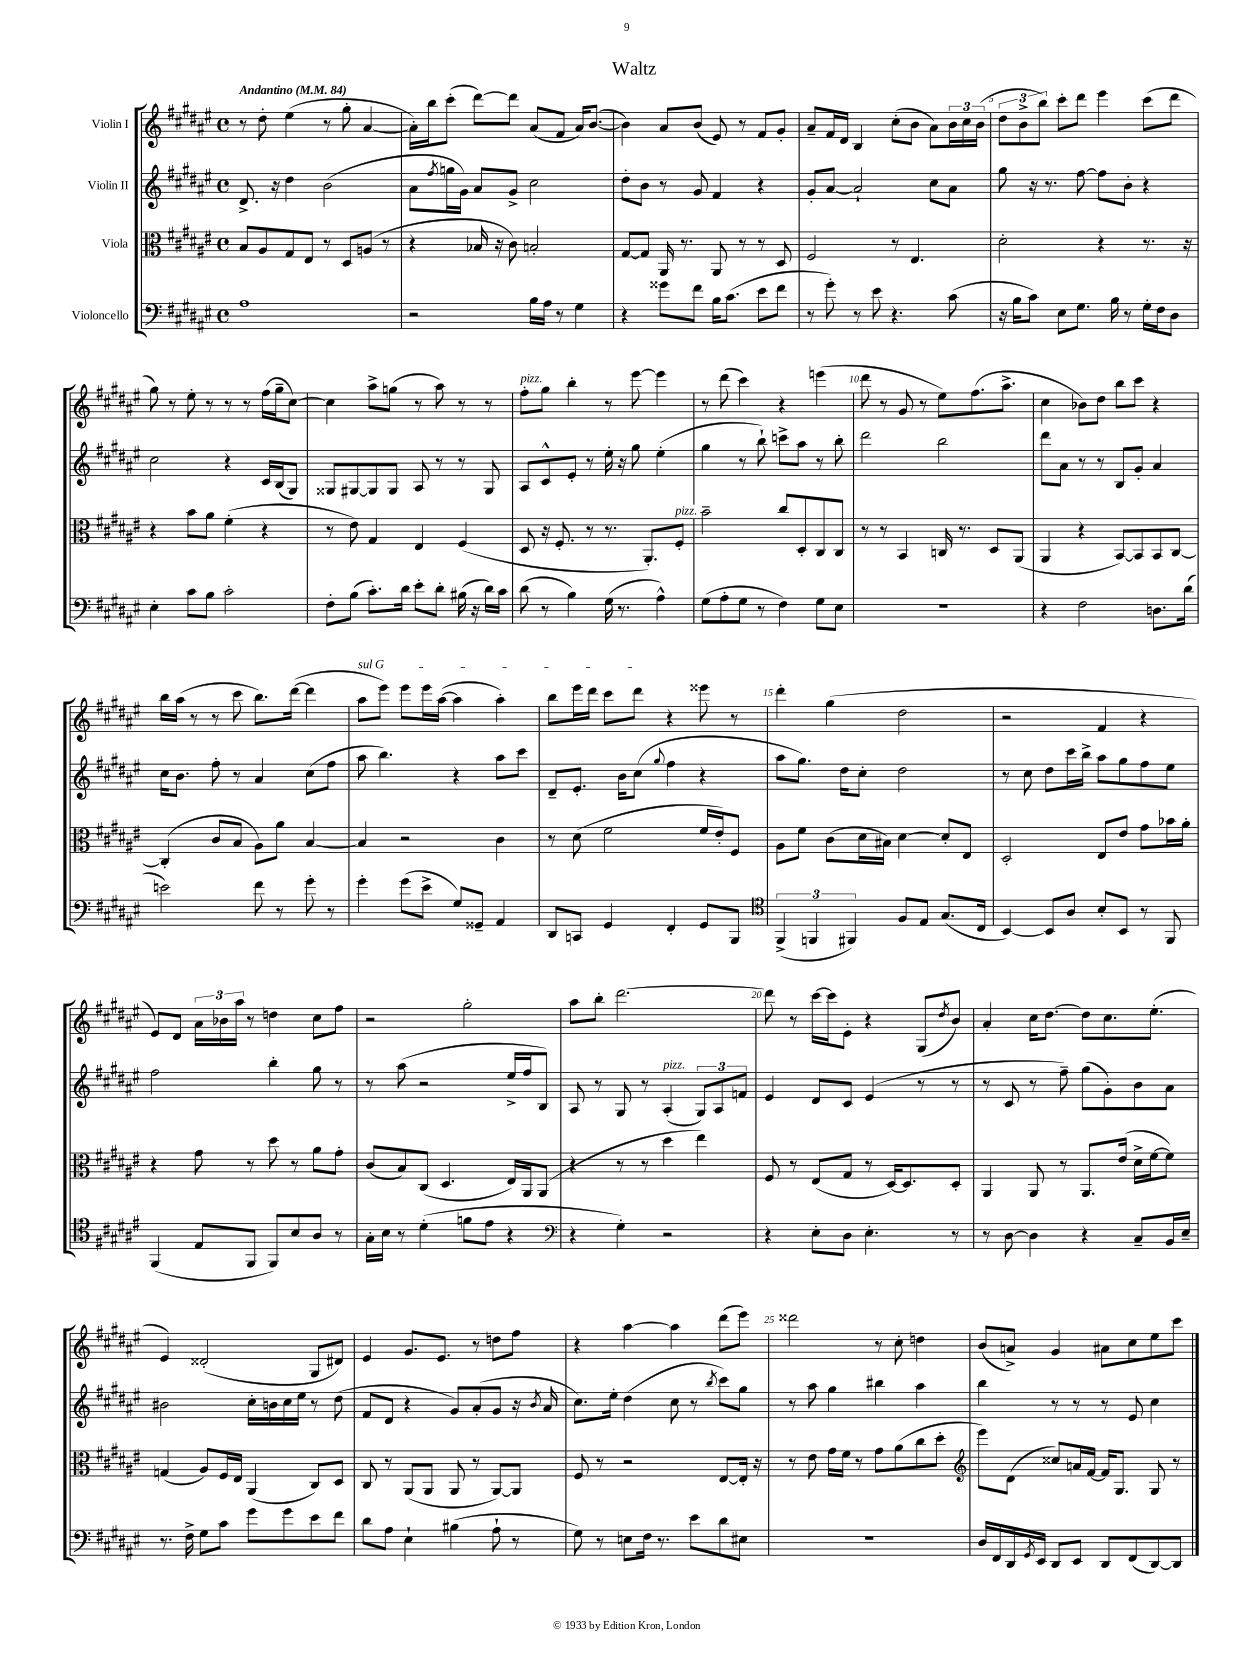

**kern	**kern	**kern	**kern
*part4	*part3	*part2	*part1
*staff4	*staff3	*staff2	*staff1
*I"Violoncello	*I"Viola	*I"Violin II	*I"Violin I
*clefF4	*clefC3	*clefG2	*clefG2
*k[f#c#g#d#a#e#]	*k[f#c#g#d#a#e#]	*k[f#c#g#d#a#e#]	*k[f#c#g#d#a#e#]
*M4/4	*M4/4	*M4/4	*M4/4
*met(c)	*met(c)	*met(c)	*met(c)
*MM84	*MM84	*MM84	*MM84
=1	=1	=1	=1
!	!	!	!LO:TX:a:B:t=Andantino
1A#	8B/L	8.d#^/	8r
.	8A#/	.	8dd#'\
.	.	16r	.
.	8G#/	4dd#\	(4ee#\
.	8E#/J	.	.
.	8r	(2b\	8r
.	8D#/L	.	8gg#'\
.	(8An/J	.	[4a#/
.	8r	.	.
=2	=2	=2	=2
2r	4r	8a#\L	16a#'\LL])
.	.	.	16bb\J
.	.	8qff#/	.
.	.	16ggn\L	(8ccc#'\J
.	.	16g#\JJ)	.
.	16B-X/	8a#/L	[8ddd#\L)
.	16r	.	.
.	8c#\)	8g#^/J	8ddd#\J]
16B\LL	2Bn'/	2cc#\	(8a#/L
16A#\JJ	.	.	.
8r	.	.	8f#/J
4G#\	.	.	16a#/KL)
.	.	.	([8.b/J
=3	=3	=3	=3
4r	[8G#/L	8dd#'\L	4b\])
.	8G#/J]	8b\J	.
8g##X\L	16AA#/	8r	8a#/L
.	8.r	.	.
8f#\J	.	8g#/	(8b/J
16B\KL	8AA#/	4f#/	8e#/)
(8.c#\J	.	.	.
.	8r	.	8r
8e#\L	8r	4r	8f#/L
8f#\J	8D#/	.	8g#'/J
=4	=4	=4	=4
8r	2F#/	8g#'/L	8a#~/L
8g#'\)	.	[8a#/J	16f#/L
.	.	.	16d#/JJ
8r	.	2a#`/]	4B/
8e#\	.	.	.
4.r	8r	.	(8cc#'\L
.	4.E#/	.	8b\J
.	.	8cc#\L	8a#\L)
(8c#\	.	8a#\J	24b\L
.	.	.	24cc#\
.	.	.	(24b\JJ
=5	=5	=5	=5
16r	2d#'\	8gg#\	12dd#\L
16B\KL	.	.	.
.	.	.	12b^\
8c#\J)	.	16r	.
.	.	.	12bb\J)
.	.	8.r	.
8E#\L	.	.	8ccc#'\L
8.G#\J	.	[8ff#\	8ddd#\J
.	4r	8ff#\L]	4eee#\
16B\	.	.	.
8r	.	8b'\J	.
16G#'\LL	8.r	4r	(8ccc#\L
16F#\J	.	.	.
8D#\J	.	.	8ddd#\J
.	16r	.	.
!!LO:LB:g=z
=6	=6	=6	=6
4E#'\	4r	2cc#\	8gg#\)
.	.	.	8r
8c#\L	8b\L	.	8ee#'\
8B\J	8a#\J	.	8r
2c#'\	(4f#'\	4r	8r
.	.	.	8r
.	4r	16c#/LL	(16ff#\LL
.	.	(16B/J	16gg#~\J
.	.	8G#/J)	[8cc#\J)
=7	=7	=7	=7
8F#'\L	8r	8G##X/L	4cc#\]
(8B\J	8e#\)	[8G#X/	.
8.c#'\L)	4G#/	8G#/]	8aa#^\L
.	.	8G#/J	(8ggn\J
16d#\Jk	.	.	.
8e#'\L	4E#/	8A#/	8r
8d#'\J	.	8r	8aa#\)
(16B#X\	(4F#/	8r	8r
16r	.	.	.
16d#\LL)	.	8G#/	8r
16c#\JJ	.	.	.
=8	=8	=8	=8
!	!	!	!LO:TX:a:i:t=pizz.
(8d#\	8D#/	8A#/L	8ff#'\L
8r	16r	8c#^^/	8gg#\J
.	8.F#'/	.	.
4B\)	.	8e#'/J	4bb'\
.	8r	8r	.
(16G#\	8.r	16ee#'\	8r
8.r	.	16r	.
.	.	8gg#\	[8eee#\
.	8.AA#'/L)	.	.
4A#^^\)	.	(4ee#'\	4eee#\]
!	!LO:TX:a:i:t=pizz.	!	!
.	8F#'/J	.	.
=9	=9	=9	=9
(8G#\L	2b~\	4gg#\	8r
8A#'\	.	.	(8ddd#\
8G#\J	.	8r	4ccc#\)
8r	.	8bb`\)	.
4F#\)	8cc#/L	8cccn^\L	4r
.	8D#'/	8aa#\J	.
8G#\L	8C#/	8r	(4eeen\
8E#\J	8C#/J	8bb'\	.
=10	=10	=10	=10
1r	8r	2ddd#\	8ddd#\
.	8r	.	8r
.	4BB/	.	8g#/
.	.	.	8r
.	16Cn/	2bb\	8ee#\L)
.	8.r	.	.
.	.	.	(8.ff#\
.	8D#/L	.	.
.	.	.	8.aa#^\J
.	(8AA#/J	.	.
=11	=11	=11	=11
4r	4AA#/	8ddd#\L	4cc#\
.	.	8a#\J	.
2F#\	4r	8r	8b-X\L)
.	.	8r	8dd#\J
.	[8BB/L)	8B/L	8bb\L
.	8BB/]	8g#'/J	8ccc#\J
8.Dn\L	8BB/	4a#/	4r
.	[8C#/J	.	.
(16d#\Jk	.	.	.
!!LO:LB:g=z
=12	=12	=12	=12
2en\)	(4C#'/]	16cc#\KL	16bb\LL
.	.	8.b\J	(16aa#\JJ
.	.	.	8r
.	8c#/L	8ff#'\	8r
.	8B/J	8r	8ccc#\
8f#\	8A#\L)	4a#/	8.bb\L)
8r	8a#\J	.	.
.	.	.	([16ddd#\Jk
8g#'\	[4B/	(8cc#\L	4ddd#\]
8r	.	8ff#\J	.
=13	=13	=13	=13
!	!	!	!LO:TX:a:i:t=sul G
4g#'\	4B/]	8aa#\	8aa#\L
.	.	4.bb\)	8eee#\J)
(8g#\L	2r	.	8eee#\L
8e#^\J	.	.	16eee#\L
.	.	.	([16aa#\JJ
8G#/L)	.	4r	4aa#\]
8GG##X~/J	.	.	.
4AA#/	4c#\	8aa#\L	4aa#'\)
.	.	8ccc#\J	.
=14	=14	=14	=14
8DD#/L	8r	8d#~/L	8bb\L
8CCn/J	(8d#\	8.e#'/J	16eee#\L
.	.	.	16ddd#\JJ
4GG#/	2f#\	.	8ccc#\L
.	.	16b\KL	.
.	.	(8cc#\J	8ddd#\J
.	.	8qqgg#/	.
4FF#'/	.	4ff#\	4r
8GG#/L	16f#/LL	4r	8eee##X\
.	16e#'/J)	.	.
8BBB/J	8F#/J	.	8r
=15	=15	=15	=15
*clefC4	*	*	*
(6FF#^/	8A#\L	8aa#\L	4ddd#'\
.	8f#\J	8.gg#\J)	.
6FFn/	.	.	.
.	(8c#\L	.	(4gg#\
.	.	16dd#\KL	.
6FF#X/)	.	.	.
.	16d#\L	8cc#'\J	.
.	16B#X\JJ)	.	.
8F#/L	[4d#\	2dd#\	2dd#\
8E#/J	.	.	.
(8.G#/L	8d#'/L]	.	.
.	8E#/J	.	.
16C#/Jk	.	.	.
=16	=16	=16	=16
[4BB/)	2D#'/	8r	2r
.	.	8cc#\	.
8BB/L]	.	8dd#\L	.
8A#/J	.	16ccc#\L	.
.	.	16bb^\JJ	.
8B'/L	8E#/L	8aa#\L	4f#/
8BB/J	8e#/J	8gg#\	.
8r	8g#\L	8ff#\	4r
8FF#/	16b-X\L	8ee#\J	.
.	16a#'\JJ	.	.
!!LO:LB:g=z
=17	=17	=17	=17
(4FF#/	4r	2ff#\	8e#/L)
.	.	.	8d#/J
8E#/L	8g#\	.	24a#\LL
.	.	.	24b-X\
.	.	.	24aa#\JJ
8FF#/J	8r	.	8r
8FF#/L)	8dd#\	4bb'\	4ddn\
8B/	8r	.	.
8A#/J	8a#\L	8gg#\	8cc#\L
8r	8g#'\J	8r	8ff#\J
=18	=18	=18	=18
16G#'\LL	(8c#/L	8r	2r
16B\JJ	.	.	.
8r	8B/)	(8aa#\	.
(4d#'\	(8C#/J	2r	.
.	4.D#/	.	.
8fn\L	.	.	2gg#'\
8e#\J	.	.	.
4r	16E#/LL)	16ee#^/LL	.
.	16AA#/J	16ff#/J	.
.	(8AA#/J	8B/J)	.
=19	=19	=19	=19
*clefF4	*	*	*
4r	4r	8A#/	8aa#\L
.	.	8r	8bb'\J
4G#'\)	8r	8G#/	[2.ddd#\
.	8r	8r	.
!	!	!LO:TX:a:i:t=pizz.	!
2r	4dd#\	(4A#'/	.
.	4ee#\)	12G#/L)	.
.	.	12A#/	.
.	.	12fn/J	.
=20	=20	=20	=20
4r	8F#/	4e#/	8ddd#\]
.	8r	.	8r
8E#'\L	(8E#/L	8d#/L	[16ccc#\LL
.	.	.	16ccc#\J]
8D#\J	8G#/J	8c#/J	8e#'\J
4.E#'\	8r	(4e#/	4r
.	[16D#/KL)	.	.
.	8.D#/]	.	.
.	.	8r	(8G#/L
.	.	.	8qdd#/
8r	8D#'/J	8r	8b/J)
=21	=21	=21	=21
8r	4AA#/	8r	4a#'/
[8D#\	.	8c#/	.
4D#\]	8AA#/	8r	16cc#\KL
.	.	.	[8.dd#\J
.	8r	8ff#~\)	.
4r	8.AA#/L	(8gg#\L	8dd#\L]
.	.	8g#'\)	8.cc#\
.	(16e#/Jk	.	.
8C#~/L	16d#^\LL	8b\	.
.	[16f#\J	.	(8.ee#'\J
16BB/L	8f#\J])	8a#\J	.
16E#~/JJ	.	.	.
!!LO:LB:g=z
=22	=22	=22	=22
8.r	(4Gn/	2b#X\	4e#/)
16F#^\	.	.	.
8G#\L	8A#/L)	.	(2d##X'/
8c#\J	16F#/L	.	.
.	16E#/JJ	.	.
8g#\L	(4AA#/	16cc#'\LL	.
.	.	16bn\	.
8g#\	.	16cc#\	.
.	.	16ee#\JJ	.
8e#\	8C#/L)	8r	8G#/L
8f#\J	8D#/J	(8dd#\	8d#X/J)
=23	=23	=23	=23
8d#\L	8C#/	8f#/L	4e#/
8A#\J	8r	8d#/J	.
4E#`\	(8AA#/L	4r	8.g#/L
.	8AA#/J	.	.
.	.	.	8.e#/J
(4B#X\	8AA#/	8g#/L)	.
.	8r	(8a#'/	8r
8A#`\	[8AA#/L)	8g#/J	8ddn\L
8r	8AA#/J]	16r	8ff#\J
.	.	8qb/	.
.	.	16a#/	.
=24	=24	=24	=24
8G#\)	8F#/	8.cc#\L)	4r
8r	8r	.	.
.	.	16ee#'\Jk	.
8En\L	2r	(4dd#\	[4aa#\
16F#\Jk	.	.	.
8.r	.	.	.
.	.	8cc#\	4aa#\]
8e#\L	.	8r	.
.	.	8qbb/	.
8d#\	[8E#/L	8ccc#\L)	(8ddd#\L
8E#X\J	16E#'/Jk]	8gg#\J	8eee#\J)
.	16r	.	.
=25	=25	=25	=25
1r	8r	8r	2ddd##X\
.	8e#\	8aa#\	.
.	16g#\LL	4gg#\	.
.	16f#\JJ	.	.
.	8r	.	.
.	8g#\L	4bb#X\	8r
.	(8a#\	.	8cc#'\
.	8cc#\	4aa#\	4ddn\
.	8dd#'\J	.	.
=26	=26	=26	=26
*	*clefG2	*	*
16D#/LL	8eee#\L)	4bb\	(8b/L
16FF#/	.	.	.
16DD#/	(8d#\J	.	8an^/J)
8qGG#/	.	.	.
16EE#/JJ	.	.	.
8DD#/L	8cc##X/L)	8r	4g#/
8EE#/J	16an/L	8r	.
.	[16f#/JJ	.	.
8DD#/L	16f#/KL]	8r	8a#X\L
.	8.G#/J	.	.
(8FF#/	.	8e#/	8cc#\
[8DD#/)	8G#/	4cc#\	8ee#\
8DD#/J]	8r	.	8ccc#\J
==	==	==	==
*-	*-	*-	*-
